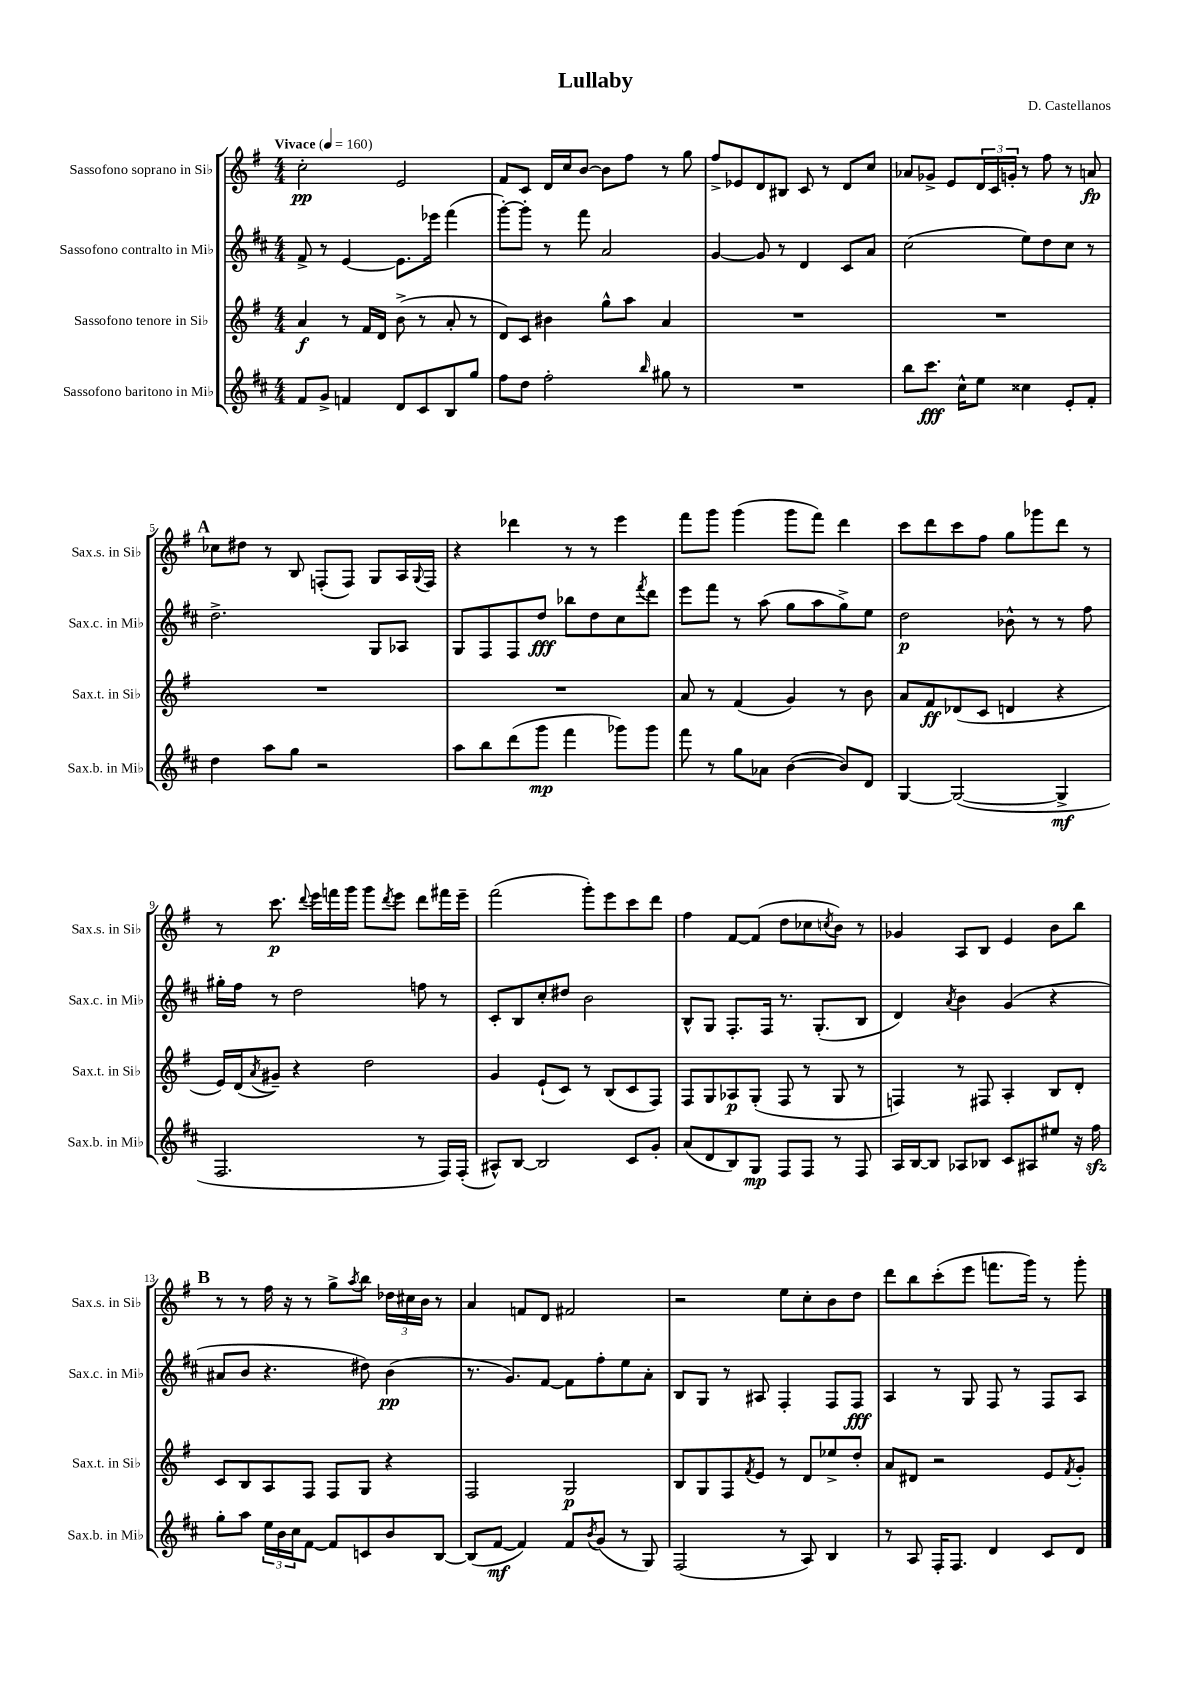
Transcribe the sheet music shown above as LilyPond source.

\header { title = "Lullaby" composer = "D. Castellanos" }
<<
\new StaffGroup <<
\new Staff = "s0" \with { instrumentName = "Sassofono soprano in Sib" shortInstrumentName = "Sax.s. in Sib" } {
    \clef treble \key g \major \numericTimeSignature \time 4/4 \tempo "Vivace" 4 = 160
    c''2-.\pp e'2 |
    fis'8 c'8 d'16 c''16 b'8~ b'8 fis''8 r8 g''8 |
    fis''8-> ees'8 d'8 bis8 c'8 r8 d'8 c''8 |
    aes'8 ges'8-> e'8 \tuplet 3/2 { d'16 c'16 g'16-. } r8 fis''8 r8 a'8\fp |
    \mark \markup { \bold "A" } ces''8 dis''8 r8 b8 f8-.( f8) g8 a16 \appoggiatura { g8 } f16 |
    r4 des'''4 r8 r8 e'''4 |
    fis'''8 g'''8 g'''4( g'''8 fis'''8) d'''4 |
    c'''8 d'''8 c'''8 fis''8 g''8 ges'''8 d'''8 r8 |
    r8 c'''8.\p \appoggiatura { d'''8 } e'''16 f'''16 g'''16 g'''8 \acciaccatura { d'''8 } e'''8 d'''8 fis'''16 e'''16-- |
    fis'''2( g'''8-.) e'''8 c'''8 d'''8 |
    fis''4 fis'8~ fis'8( d''8 ces''8 \acciaccatura { c''8 } b'8) r8 |
    ges'4 a8 b8 e'4 b'8 b''8 |
    \mark \markup { \bold "B" } r8 r8 fis''16 r16 r8 g''8-> \acciaccatura { a''8 } b''8 \tuplet 3/2 { des''16 cis''16 b'16 } r8 |
    a'4 f'8 d'8 fis'2 |
    r2 e''8 c''8-. b'8 d''8 |
    d'''8 b''8 c'''8-.( e'''8 f'''8. g'''16) r8 g'''8-. \bar "|." |
}
\new Staff = "s1" \with { instrumentName = "Sassofono contralto in Mib" shortInstrumentName = "Sax.c. in Mib" } {
    \clef treble \key d \major \numericTimeSignature \time 4/4
    fis'8-> r8 e'4~ e'8. ees'''16 fis'''4( |
    g'''8~-.) g'''8-. r8 fis'''8 a'2 |
    g'4~ g'8 r8 d'4 cis'8 a'8 |
    cis''2( e''8) d''8 cis''8 r8 |
    \mark \markup { \bold "A" } d''2.-> g8 aes8 |
    g8 fis8 fis8 d''8\fff bes''8 d''8 cis''8 \acciaccatura { fis'''8 } d'''8 |
    e'''8 fis'''8 r8 a''8( g''8 a''8 g''8->) e''8 |
    d''2\p bes'8-^ r8 r8 fis''8 |
    gis''16-. fis''16 r8 d''2 f''8 r8 |
    cis'8-. b8 cis''8-. dis''8 b'2 |
    b8-^ g8 fis8.-. fis16 r8. g8.-.( b8 |
    d'4) \acciaccatura { a'8 } b'4 g'4( r4 |
    \mark \markup { \bold "B" } ais'8 b'8 r4. dis''8) b'4\pp( |
    r8. g'8.) fis'8~ fis'8 fis''8-. e''8 a'8-. |
    b8 g8 r8 ais8 fis4-. fis8 fis8\fff |
    a4 r8 g8 fis8 r8 fis8 a8 \bar "|." |
}
\new Staff = "s2" \with { instrumentName = "Sassofono tenore in Sib" shortInstrumentName = "Sax.t. in Sib" } {
    \clef treble \key g \major \numericTimeSignature \time 4/4
    a'4\f r8 fis'16 d'16 b'8->( r8 a'8-. r8 |
    d'8) c'8 bis'4 g''8-^ a''8 a'4 |
    R1 |
    R1 |
    \mark \markup { \bold "A" } R1 |
    R1 |
    a'8 r8 fis'4( g'4) r8 b'8 |
    a'8 fis'8\ff des'8( c'8 d'4 r4 |
    e'16) d'16( \acciaccatura { a'8 } gis'8--) r4 d''2 |
    g'4 e'8-!( c'8) r8 b8( c'8 fis8) |
    fis8 g8 aes8\p g8-.( fis8 r8 g8 r8 |
    f4) r8 fis8 a4-. b8 d'8-. |
    \mark \markup { \bold "B" } c'8 b8 a8 fis8 fis8 g8 r4 |
    fis2 g2\p |
    b8 g8 fis8 \acciaccatura { fis'8 } e'8 r8 d'8 ees''8-> d''8-. |
    a'8 dis'8 r2 e'8 \acciaccatura { fis'8 } g'8-. \bar "|." |
}
\new Staff = "s3" \with { instrumentName = "Sassofono baritono in Mib" shortInstrumentName = "Sax.b. in Mib" } {
    \clef treble \key d \major \numericTimeSignature \time 4/4
    fis'8 g'8-> f'4 d'8 cis'8 b8 g''8 |
    fis''8 d''8 fis''2-. \grace { b''16 } gis''8 r8 |
    R1 |
    b''8 cis'''8.\fff cis''16-^ e''8 cisis''4 e'8-. fis'8-. |
    \mark \markup { \bold "A" } d''4 a''8 g''8 r2 |
    a''8 b''8 d'''8( g'''8\mp fis'''4 ges'''8) ges'''8 |
    fis'''8 r8 g''8 aes'8 b'4~( b'8) d'8 |
    g4~ g2~( g4->\mf |
    fis2. r8 fis16) fis16-.( |
    ais8-^) b8~ b2 cis'8 g'8-. |
    a'8( d'8 b8) g8\mp fis8 fis8 r8 fis8 |
    a16 b16~ b8 aes8 bes8 cis'8 ais8 eis''8 r16 fis''16\sfz |
    \mark \markup { \bold "B" } g''8-. a''8 \tuplet 3/2 { e''16 b'16 cis''16 } fis'8~ fis'8 c'8 b'8 b8~ |
    b8( fis'8~\mf fis'4) fis'8 \acciaccatura { b'8 } g'8( r8 g8) |
    fis2( r8 a8) b4 |
    r8 a8 fis16-. fis8. d'4 cis'8 d'8 \bar "|." |
}
>>
>>
